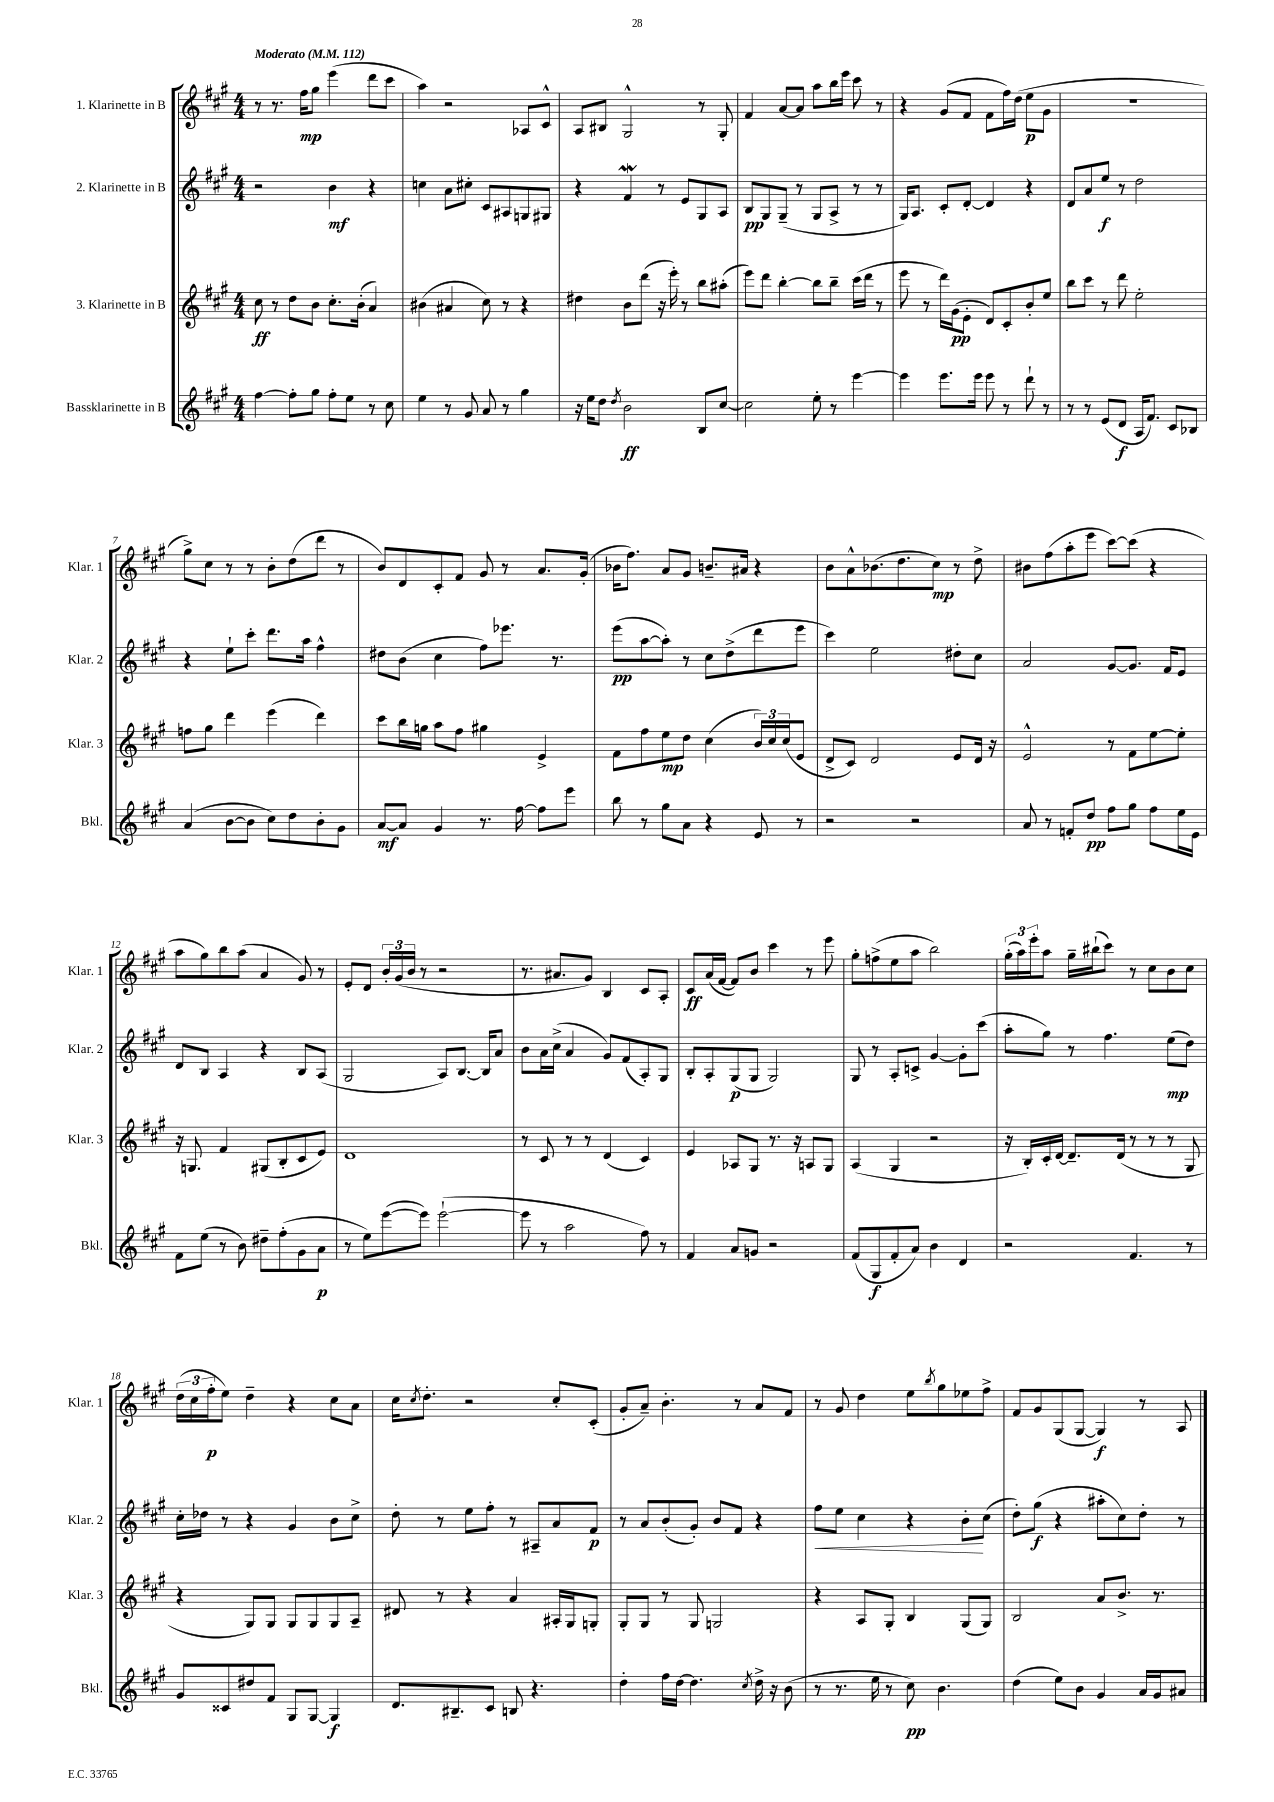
<<
\new StaffGroup <<
\new Staff = "s0" \with { instrumentName = "1. Klarinette in B" shortInstrumentName = "Klar. 1" } {
    \clef treble \key a \major \numericTimeSignature \time 4/4 \tempo "Moderato" 4 = 112
    r8 r8. fis''16\mp gis''8 e'''4( d'''8 cis'''8 |
    a''4) r2 aes8 cis'8-^ |
    a8 bis8 gis2-^ r8 gis8-. |
    fis'4 a'8~ a'8 a''8 b''16 e'''16 cis'''8 r8 |
    r4 gis'8( fis'8 fis'8 fis''16) d''16( e''8\p gis'8 |
    R1 |
    gis''8->) cis''8 r8 r8 b'8-. d''8( d'''8 r8 |
    b'8) d'8 cis'8-. fis'8 gis'8 r8 a'8. gis'16-.( |
    bes'16 fis''8.) a'8 gis'8 b'8.-- ais'16 r4 |
    b'8 a'8-^ bes'8.( d''8. cis''8\mp) r8 d''8-> |
    bis'8 fis''8( a''8-. e'''8 cis'''8~) cis'''8( r4 |
    a''8 gis''8) b''8 a''8( a'4 gis'8) r8 |
    e'8-. d'8 \tuplet 3/2 { b'16-. gis'16( b'16 } r8 r2 |
    r8. ais'8. gis'8) b4 cis'8 a8-. |
    cis'8\ff a'16( fis'16~ fis'8) b'8 cis'''4 r8 e'''8 |
    gis''8-. f''8->( e''8 a''8 b''2) |
    \tuplet 3/2 { gis''16-.( a''16) e'''16-. } a''8 gis''16-- bis''16-!( cis'''8) r8 cis''8 b'8 cis''8 |
    \tuplet 3/2 { d''16( cis''16 fis''16-.\p } e''8) d''4-- r4 cis''8 a'8 |
    cis''16 \acciaccatura { cis''8 } d''8.-. r2 cis''8-. cis'8-.( |
    gis'8-. a'8--) b'4.-. r8 a'8 fis'8 |
    r8 gis'8 d''4 e''8 \acciaccatura { b''8 } gis''8 ees''8 fis''8-> |
    fis'8 gis'8 gis8( gis8~ gis4\f) r8 a8 \bar "|." |
}
\new Staff = "s1" \with { instrumentName = "2. Klarinette in B" shortInstrumentName = "Klar. 2" } {
    \clef treble \key a \major \numericTimeSignature \time 4/4
    r2 b'4\mf r4 |
    c''4 a'8 cis''8-. cis'8 ais8 g8 gis8 |
    r4 fis'4\mordent r8 e'8 gis8 a8 |
    b8\pp gis8 gis8--( r8 gis8 a8-> r8 r8 |
    gis16) a8. cis'8-. d'8~-. d'4 r4 |
    d'8 a'8 e''8\f r8 d''2 |
    r4 e''8-! cis'''8-. d'''8. a''16 fis''4-^ |
    dis''8 b'8( cis''4 fis''8) ees'''8. r8. |
    e'''8\pp( a''8~ a''8-.) r8 cis''8 d''8->( d'''8 e'''8 |
    cis'''4) e''2 dis''8-. cis''8 |
    a'2 gis'8~ gis'8. fis'16 e'8 |
    d'8 b8 a4 r4 b8 a8( |
    gis2 a8) b8.~ b16 a'8 |
    b'8 a'16 cis''16->( a'4 gis'8) fis'8( a8-.) gis8 |
    b8-. a8-. gis8\p( gis8 gis2) |
    gis8 r8 a8-. c'8-> gis'4~ gis'8-. cis'''8( |
    a''8-. gis''8) r8 fis''4. e''8\mp( d''8) |
    cis''16-. des''16 r8 r4 gis'4 b'8 cis''8-> |
    d''8-. r8 e''8 fis''8-. r8 ais8-- a'8 fis'8\p |
    r8 a'8 b'8-.( gis'8-.) b'8 fis'8 r4 |
    fis''8\< e''8 cis''4 r4 b'8-.\! cis''8( |
    d''8-.) gis''8\f( r4 ais''8-. cis''8) d''8-. r8 \bar "|." |
}
\new Staff = "s2" \with { instrumentName = "3. Klarinette in B" shortInstrumentName = "Klar. 3" } {
    \clef treble \key a \major \numericTimeSignature \time 4/4
    cis''8\ff r8 d''8 b'8 cis''8.-. b'16-.( a'4) |
    bis'4( ais'4 cis''8) r8 r4 |
    dis''4 b'8 d'''8( r16 e'''16-.) r8 b''8 ais''8-.( |
    e'''8) d'''8 b''4~-. b''8 b''8-- cis'''16( d'''16 r8 |
    e'''8 r8 d'''16) gis'16\pp( e'8-. d'8) cis'8-. b'8-. e''8 |
    b''8 cis'''8 r8 d'''8 e''2-. |
    f''8 gis''8 d'''4 e'''4( d'''4) |
    cis'''8 b''16 g''16 a''8 fis''8 gis''4 e'4-> |
    fis'8 fis''8 e''8\mp d''8 cis''4( \tuplet 3/2 { b'16) cis''16 cis''16( } e'8 |
    d'8-> cis'8) d'2 e'8 d'16 r16 |
    e'2-^ r8 fis'8 e''8~ e''8-. |
    r16 g8. fis'4 gis8( b8-. cis'8 e'8) |
    d'1 |
    r8 cis'8 r8 r8 d'4( cis'4) |
    e'4 aes8 gis8 r8. r16 a8 gis8 |
    a4( gis4 r2 |
    r16 b16-.) cis'16-. d'16~ d'8.-- d'16( r8 r8 r8 gis8 |
    r4 gis8) gis8 gis8 gis8 gis8 a8-- |
    dis'8 r8 r4 a'4 ais16-. gis16 g8-. |
    gis8-. gis8 r8 gis8 g2 |
    r4 a8 gis8-. b4 gis8( gis8) |
    b2 a'8 b'8.-> r8. \bar "|." |
}
\new Staff = "s3" \with { instrumentName = "Bassklarinette in B" shortInstrumentName = "Bkl." } {
    \clef treble \key a \major \numericTimeSignature \time 4/4
    fis''4~ fis''8-. gis''8 fis''8-. e''8 r8 cis''8 |
    e''4 r8 gis'8 a'8 r8 gis''4 |
    r16 e''16 d''8 \acciaccatura { d''8 } b'2\ff b8 cis''8~ |
    cis''2 e''8-. r8 e'''4~ |
    e'''4 e'''8. e'''16 e'''8 r8 d'''8-! r8 |
    r8 r8 e'8( d'8\f a16 fis'8.) cis'8 bes8 |
    a'4( b'8~ b'8 cis''8) d''8 b'8-. gis'8 |
    a'8~\mf a'8 gis'4 r8. fis''16~ fis''8 e'''8 |
    b''8 r8 gis''8 a'8 r4 e'8 r8 |
    r2 r2 |
    a'8 r8 f'8-. d''8\pp fis''8 gis''8 fis''8 e''16 e'16 |
    fis'8 e''8( r8 b'8) dis''8-- fis''8-.( gis'8 a'8\p |
    r8 e''8) e'''8~( e'''8) e'''2~-!( |
    e'''8 r8 a''2 fis''8) r8 |
    fis'4 a'8 g'8 r2 |
    fis'8( gis8\f fis'8-. a'8) b'4 d'4 |
    r2 fis'4. r8 |
    gis'8 cisis'8 dis''8 fis'8 gis8 gis8~ gis4\f |
    d'8. bis8.-- cis'8 b8 r4. |
    d''4-. fis''16 d''16~ d''4. \acciaccatura { cis''8 } d''16-> r16 b'8( |
    r8 r8. e''16 r8 cis''8\pp) b'4. |
    d''4( e''8) b'8 gis'4 a'16 gis'16 ais'8 \bar "|." |
}
>>
>>
